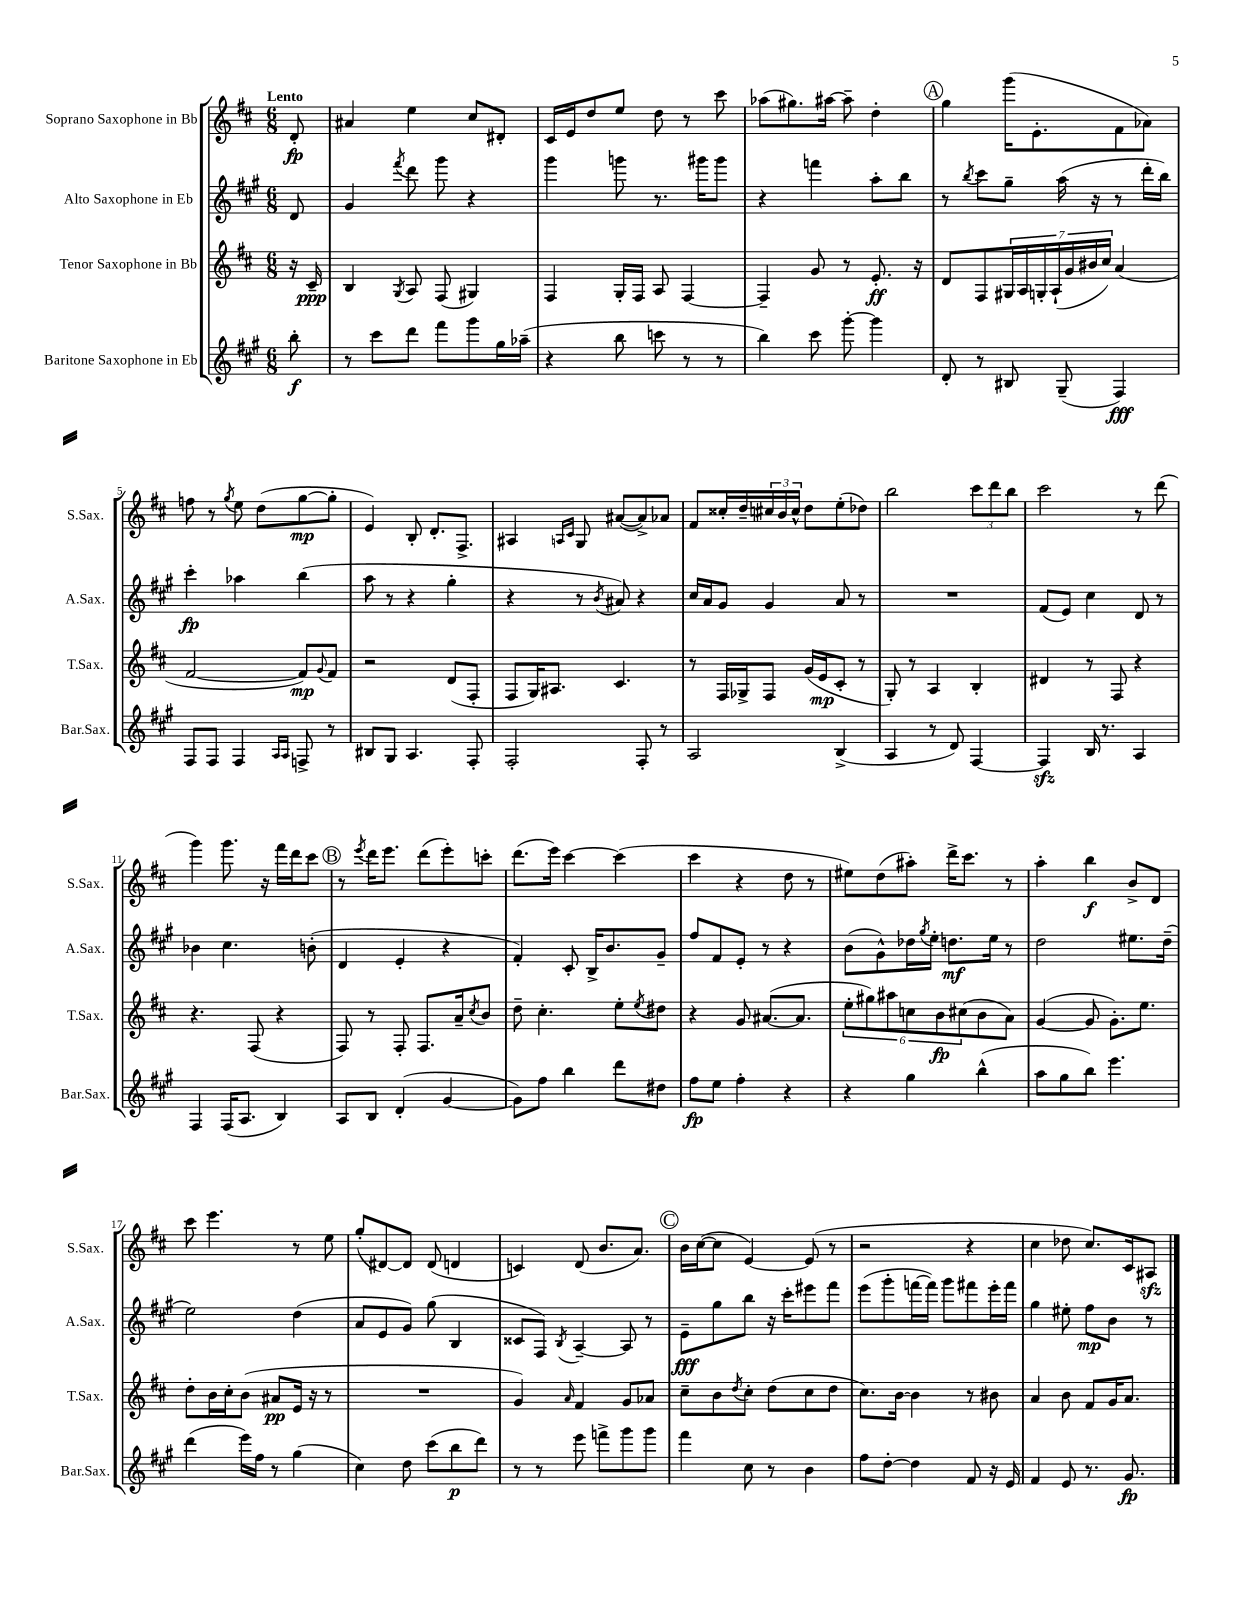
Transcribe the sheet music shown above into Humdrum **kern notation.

**kern	**kern	**kern	**kern
*staff4	*staff3	*staff2	*staff1
*clefG2	*clefG2	*clefG2	*clefG2
*k[f#c#g#]	*k[f#c#]	*k[f#c#g#]	*k[f#c#]
*M6/8	*M6/8	*M6/8	*M6/8
8bb'	16r	8d	8d'
.	16c#~	.	.
=	=	=	=
8r	4B	4g#	4a#
8ccc#	.	.	.
.	8qG	8qfff#	.
8ddd	8A	8ddd	4ee
8fff#	(8F#	8ggg#	.
8ggg#	4G#)	4r	8cc#
16gg#	.	.	8d#'
(16aa-~	.	.	.
=	=	=	=
4r	4F#	4ggg#	16c#
.	.	.	16e
.	.	.	8dd
8bb	16G'	8ggg	8ee
.	16F#	.	.
8ccc	8A	8.r	8dd
8r	[4F#	.	8r
.	.	16ggg#	.
8r	.	8ggg#	8ccc#
=	=	=	=
4bb)	4F#~]	4r	(8aa-
.	.	.	8.gg#)
8ccc#	8g	4fff	.
.	.	.	[16aa#
[8ggg#'	8r	.	8aa#~]
4ggg#]	8.e'	8aa'	4dd'
.	.	8bb	.
.	16r	.	.
=	=	=	=
8d'	8d	8r	4gg
.	.	8qbb	.
8r	8F#	8ccc#	.
8B#	28G#	8gg#~	(16ggg
.	28A	.	.
.	.	.	8.e'
.	28G'	.	.
.	(28A`	.	.
(8G#~	.	(16aa	.
.	28g	.	.
.	28b#	.	.
.	.	16r	.
.	28cc#)	.	.
4F#)	(4a	8r	8f#
.	.	16ddd'	8a-)
.	.	16bb)	.
=	=	=	=
8F#	[2f#	4ccc#'	8ff
8F#	.	.	8r
.	.	.	8qgg
4F#	.	4aa-	8ee
.	.	.	(8dd
16qqA	.	.	.
16qqA	.	.	.
8F^	8f#])	(4bb	[8gg
.	8qqg	.	.
8r	8f#	.	8gg']
=	=	=	=
8B#	2r	8aa	4e)
8G#	.	8r	.
4.A	.	4r	8B'
.	.	.	8.d'
.	(8d	4gg#'	.
.	.	.	8.F#^
8F#'	8F#'	.	.
=	=	=	=
2F#'	8F#	4r	4A#
.	16G)	.	.
.	8.A#	.	.
.	.	.	16qqA
.	.	.	16qqc#
.	.	8r	8G
.	.	8qb	.
.	4.c#	8a#)	([8a#
8F#'	.	4r	8a#^])
8r	.	.	8a-
=	=	=	=
2A	8r	16cc#	8f#
.	.	16a	.
.	16F#	8g#	16cc##'
.	16G-^	.	16dd~
.	8F#	4g#	24cc#
.	.	.	24b
.	.	.	24cc#^^
.	(16g	.	8dd
.	16e	.	.
(4B^	8c#'	8a	(8ee'
.	8r	8r	8dd-)
=	=	=	=
4A	8G')	2.r	2bb
.	8r	.	.
8r	4A	.	.
8d)	.	.	.
[4F#	4B'	.	12ccc#
.	.	.	12ddd
.	.	.	12bb
=	=	=	=
4F#]	4d#	(8f#	2ccc#
.	.	8e)	.
16B	8r	4cc#	.
8.r	.	.	.
.	8F#	.	.
4A	4r	8d	8r
.	.	8r	(8ddd
=	=	=	=
4F#	4.r	4b-	4ggg)
(16F#	.	4.cc#	8.ggg
8.A	.	.	.
.	(8F#	.	.
.	.	.	16r
4B)	4r	.	16fff#
.	.	.	16ddd
.	.	(8b'	8ccc#
=	=	=	=
8A	8F#)	4d	8r
.	.	.	8qeee
8B	8r	.	16ddd
.	.	.	8.eee
(4d'	8F#'	4e'	.
.	8.F#	.	(8ddd
[4g#	.	4r	8eee')
.	16a~	.	.
.	8qcc#	.	.
.	8b	.	8ccc'
=	=	=	=
8g#])	8dd~	4f#')	(8.ddd
8ff#	4.cc#'	.	.
.	.	.	16eee)
4bb	.	8c#'	[4ccc#
.	.	16B^	.
.	.	8.b	.
8ddd	8ee'	.	(4ccc#]
.	8qee	.	.
8dd#	8dd#	8g#~	.
=	=	=	=
8ff#	4r	8ff#	4ccc#
8ee	.	8f#	.
4ff#'	8g	8e'	4r
.	([8.a#	8r	.
4r	.	4r	8dd
.	8.a#]	.	.
.	.	.	8r
=	=	=	=
4r	12ee'	(8b	8ee#)
.	12gg#)	.	.
.	.	8g#^^)	(8dd
.	12aa#	.	.
4gg#	12cc	16dd-	8aa#')
.	.	8qgg#	.
.	.	16ee'	.
.	12b	.	.
.	.	8.dd	16ddd^
.	(12cc#	.	.
.	.	.	8.ccc#
(4bb^^	8b	.	.
.	.	16ee	.
.	8a)	8r	8r
=	=	=	=
8aa	([4g	2dd	4aa'
8gg#	.	.	.
8bb)	8g]	.	4bb
4.eee	8.g')	.	.
.	.	8.ee#	8b^
.	8.ee	.	.
.	.	.	8d
.	.	(16dd~	.
=	=	=	=
(4ddd	8dd'	2ee)	8ccc#
.	16b	.	4.eee
.	16cc#'	.	.
16eee)	(8b	.	.
16ff#	.	.	.
8r	8a#	.	.
(4gg#	16e	(4dd	8r
.	16r	.	.
.	8r	.	8ee
=	=	=	=
4cc#)	2.r	8a	(8gg'
.	.	8e	[8d#)
8dd	.	8g#)	8d#]
(8ccc#	.	(8gg#	(8d#
8bb	.	4B	4d
8ddd)	.	.	.
=	=	=	=
8r	4g)	8c##	4c)
8r	.	8F#)	.
.	16qqa	8qB	.
8eee	4f#	[4A~	(8d
8fff^	.	.	8.b
8ggg#	8g	8A]	.
.	.	.	8.a)
8ggg#	8a-	8r	.
=	=	=	=
4fff#	8cc#~	8e~	16b
.	.	.	([16cc#
.	8b	8gg#	8cc#]
.	8qdd	.	.
8cc#	8cc#'	8bb	[4e)
8r	(8dd	16r	.
.	.	16ccc#'	.
4b	8cc#	8eee#	(8e]
.	8dd	8fff#	8r
=	=	=	=
8ff#	8.cc#)	(8eee	2r
[8dd'	.	8ggg#'	.
.	[16b	.	.
4dd]	4b]	[16fff	.
.	.	16fff])	.
.	.	8ggg#	.
8f#	8r	8fff#	4r
16r	8b#	16eee'	.
16e	.	16fff#	.
=	=	=	=
4f#	4a	4gg#	4cc#
8e	8b	8ee#'	8dd-
8.r	8f#	8ff#	8.cc#)
.	16g	8b	.
8.g#	8.a	.	16c#
.	.	8r	8A#
==	==	==	==
*-	*-	*-	*-
